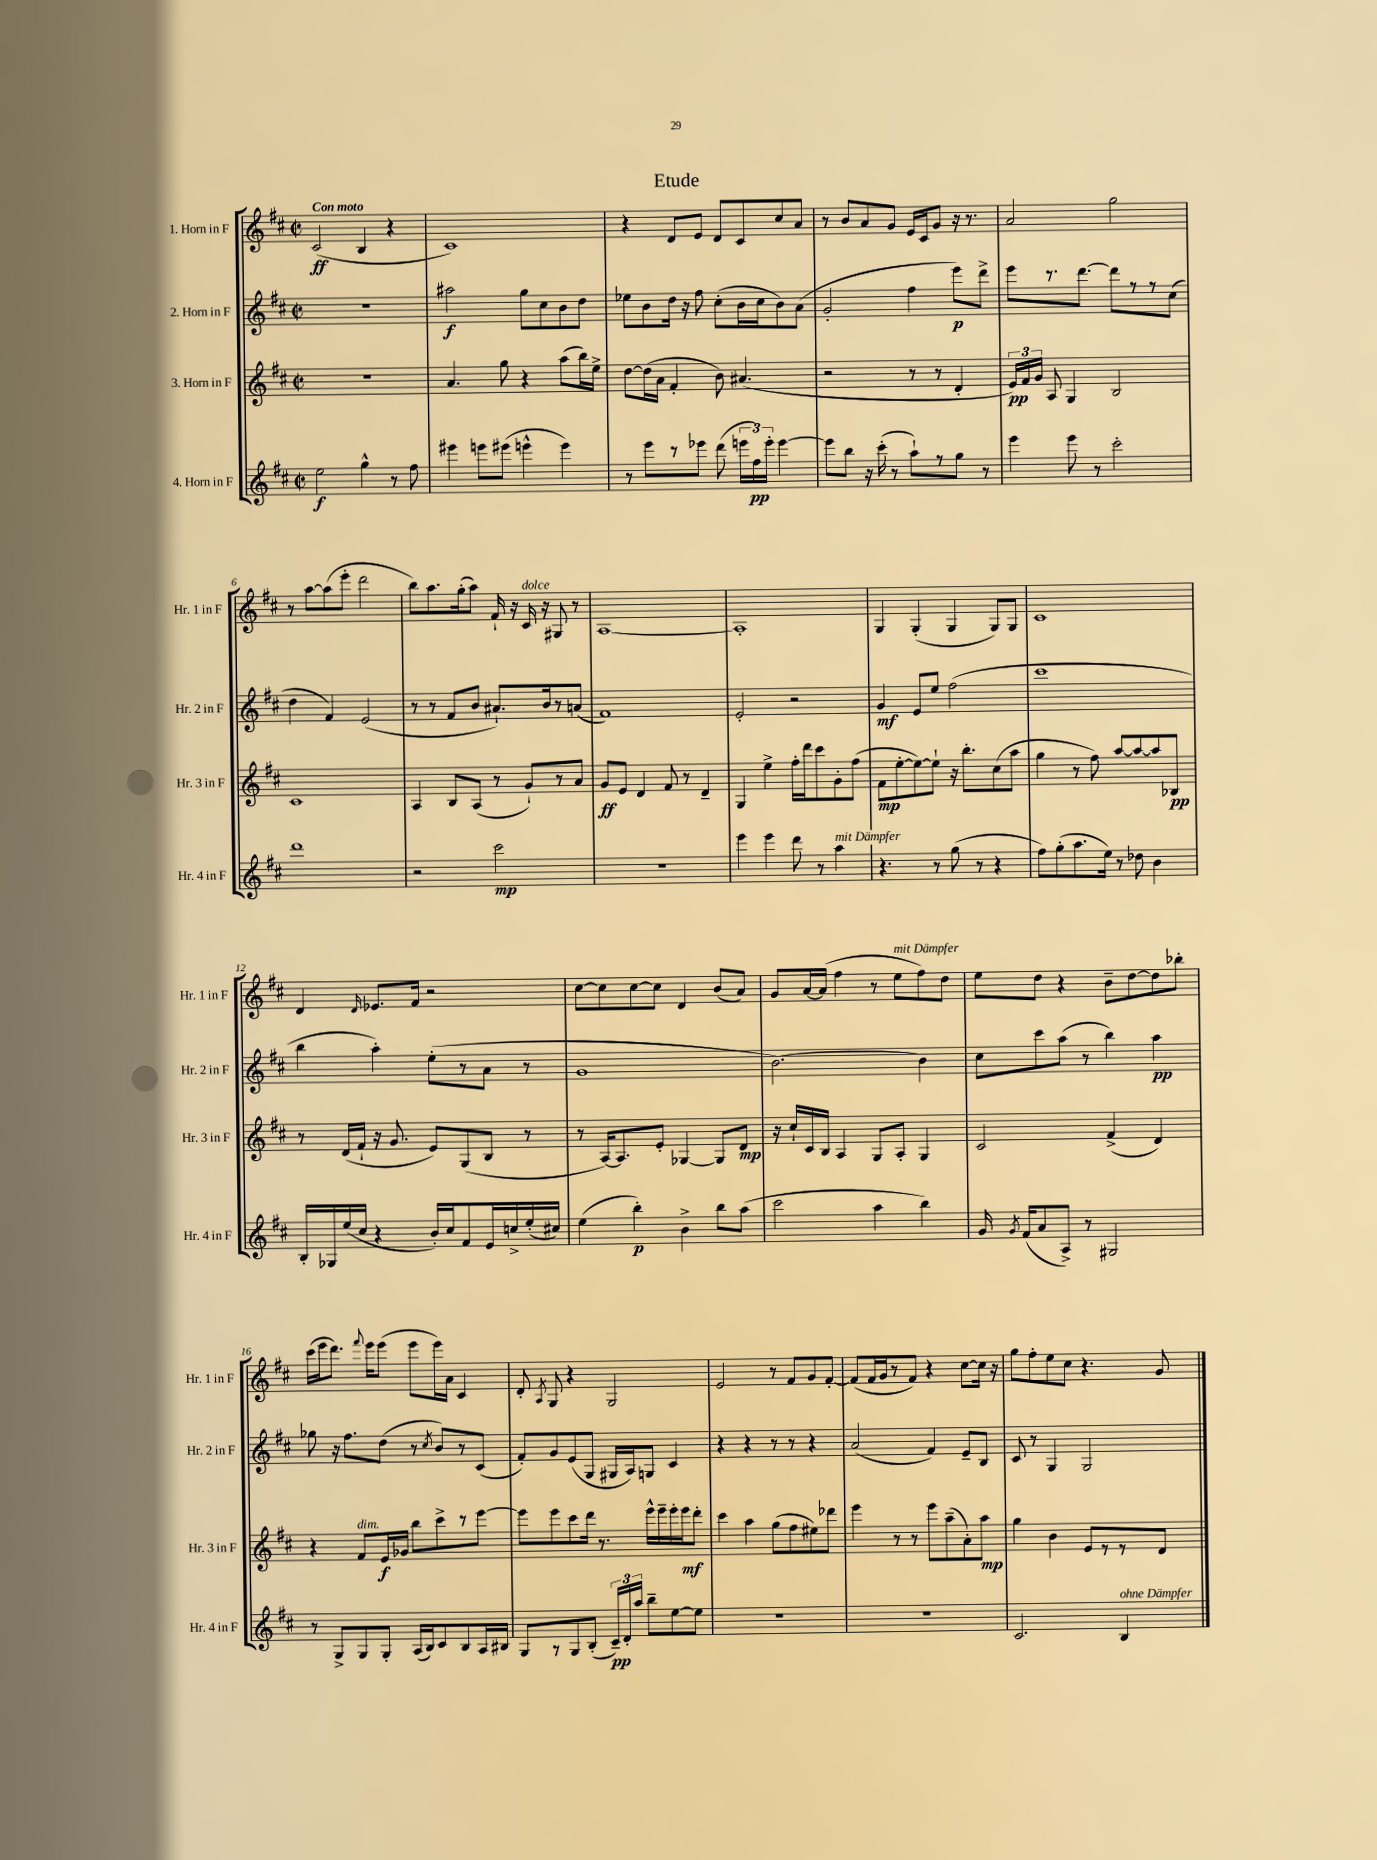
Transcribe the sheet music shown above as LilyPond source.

\header { title = "Etude" }
<<
\new StaffGroup <<
\new Staff = "s0" \with { instrumentName = "1. Horn in F" shortInstrumentName = "Hr. 1 in F" } {
    \clef treble \key d \major \defaultTimeSignature \time 2/2 \tempo "Con moto"
    \autoBeamOff cis'2\ff( b4 r4 |
    cis'1) |
    r4 d'8[ e'8] d'8[ cis'8 cis''8 a'8] |
    r8 b'8[ a'8 g'8] e'16[ cis'16 g'8] r16 r8. |
    a'2 g''2 |
    r8 a''8[~ a''8( e'''8]-. d'''2 |
    b''8[) a''8. g''16-.( a''8]) fis'16-! r16 cis'16^\markup { \italic "dolce" } r16 gis8 r8 |
    a1~ |
    a1-. |
    g4 g4-.( g4 g8[) g8] |
    cis'1 |
    d'4 \grace { d'16 } ees'8.[ fis'16] r2 |
    cis''8[~ cis''8 cis''8~ cis''8] d'4 b'8[( a'8]) |
    g'8[ a'16~ a'16]( fis''4 r8 e''8[^\markup { \italic "mit Dämpfer" } fis''8) d''8] |
    e''8[ d''8] r4 b'8[-- d''8~ d''8 bes''8]-. |
    cis'''16[( e'''16 d'''8.]) \appoggiatura { fis'''8 } e'''16[ e'''8]( e'''8[ e'''16) a'16] cis'4 |
    d'8-. \acciaccatura { a8 } g8 r4 g2 |
    e'2 r8 fis'8[ g'8 fis'8]~-. |
    fis'8[( fis'16 g'16 r8 fis'8]) r4 cis''8[~ cis''16] r16 |
    g''8[ fis''8-. e''8 cis''8] r4. g'8 \bar "|." |
}
\new Staff = "s1" \with { instrumentName = "2. Horn in F" shortInstrumentName = "Hr. 2 in F" } {
    \clef treble \key d \major \defaultTimeSignature \time 2/2
    \autoBeamOff r1 |
    ais''2\f g''8[ cis''8 b'8 d''8] |
    ees''8[ b'8 d''16] r16 fis''8 cis''8[-.( b'16 cis''16 b'8) a'8]( |
    g'2-. fis''4 e'''8[\p) d'''8]-> |
    e'''8[ r8. d'''8.]~ d'''8[ r8 r8 cis''8]( |
    d''4 fis'4) e'2( |
    r8 r8 fis'8[ b'8] ais'8.[-!) b'16 r8 a'8]( |
    fis'1) |
    e'2-. r2 |
    g'4\mf e'8[ e''8] fis''2( |
    cis'''1 |
    b''4 a''4-.) e''8[-.( r8 a'8] r8 |
    g'1 |
    b'2.~) b'4 |
    cis''8[ cis'''8 a''8]( r8 b''4) a''4\pp |
    ges''8 r16 fis''8.[ d''8]( r8 \acciaccatura { cis''8 } b'8[) r8 cis'8]( |
    fis'8[-.) g'8 e'8( g8] gis16[ a16) g8] cis'4 |
    r4 r4 r8 r8 r4 |
    a'2( fis'4) e'8[-- b8] |
    cis'8 r8 g4 g2 \bar "|." |
}
\new Staff = "s2" \with { instrumentName = "3. Horn in F" shortInstrumentName = "Hr. 3 in F" } {
    \clef treble \key d \major \defaultTimeSignature \time 2/2
    \autoBeamOff R1 |
    a'4. g''8 r4 a''8[( b''16) e''16]-> |
    d''8[~ d''16( a'16] fis'4-. b'8) ais'4.( |
    r2 r8 r8 d'4-. |
    \tuplet 3/2 { e'16[\pp) fis'16 g'16] } a8 g4 b2 |
    cis'1 |
    a4 b8[ a8]( r8 g'8[-!) r8 a'8] |
    g'8[\ff e'8] d'4 fis'8 r8 d'4-- |
    g4 e''4-> fis''16[-. d'''16 cis'''8 g'8-. fis''8]( |
    fis'8[\mp e''8~-. e''8~) e''8]-! r16 b''8.[-. cis''8( a''8] |
    g''4 r8 fis''8) a''8[~ a''8~ a''8 bes8]\pp |
    r8 d'16[( fis'16]-! r16 g'8. e'8[) g8( b8] r8 |
    r8 a16[~) a8. e'8]-. ges4~ ges8[ d'8]\mp |
    r16 cis''16[-! cis'16 b16] a4 g8[ a8]-. g4 |
    cis'2 fis'4->( d'4) |
    r4 fis'8[^\markup { \italic "dim." } e'16\f ges'16] b''8[ cis'''8-> r8 e'''8]~ |
    e'''8[ e'''8 cis'''8 d'''16] r8. e'''16[-^ e'''16-- e'''16-. e'''16\mf d'''8]-. |
    cis'''4 a''4 g''8[( fis''8 eis''8) des'''8] |
    e'''4 r8 r8 e'''8[ a''8--( a'8-.) a''8]\mp |
    g''4 b'4 e'8[ r8 r8 d'8] \bar "|." |
}
\new Staff = "s3" \with { instrumentName = "4. Horn in F" shortInstrumentName = "Hr. 4 in F" } {
    \clef treble \key d \major \defaultTimeSignature \time 2/2
    \autoBeamOff e''2\f g''4-^ r8 fis''8 |
    eis'''4 e'''8[ eis'''8]( e'''4-^ e'''4) |
    r8 e'''8[ r8 ees'''8] d'''8( \tuplet 3/2 { e'''16[ fis''16\pp) e'''16]-. } e'''4~ |
    e'''8[ b''8] r16 cis'''16-.( r8 a''8[-!) r8 g''8] r8 |
    e'''4 e'''8 r8 cis'''2-. |
    d'''1 |
    r2 cis'''2\mp |
    r1 |
    e'''4 e'''4 d'''8 r8 a''4^\markup { \italic "mit Dämpfer" } |
    r4. r8 g''8( r8 r4 |
    fis''8[) g''8-.( a''8. e''16]) r8 des''8 b'4 |
    b16[-. ges16 e''16( cis''16] r4 b'16[-.) cis''16 fis'8 e'16 c''16-> e''16-.( cis''16]) |
    e''4( b''4-.\p) b'4-> b''8[ a''8]( |
    cis'''2 a''4 b''4) |
    g'16 \acciaccatura { g'8 } fis'16[( a'8 a8]->) r8 gis2 |
    r8 g8[-> g8 g8]-. a16[( b16) cis'8 b8 a16 bis16] |
    g8[ r8 g8 b8]-.( \tuplet 3/2 { cis'16[--\pp) d'16-. a''16] } b''8[-- e''8~ e''8] |
    R1 |
    R1 |
    cis'2. b4^\markup { \italic "ohne Dämpfer" } \bar "|." |
}
>>
>>
